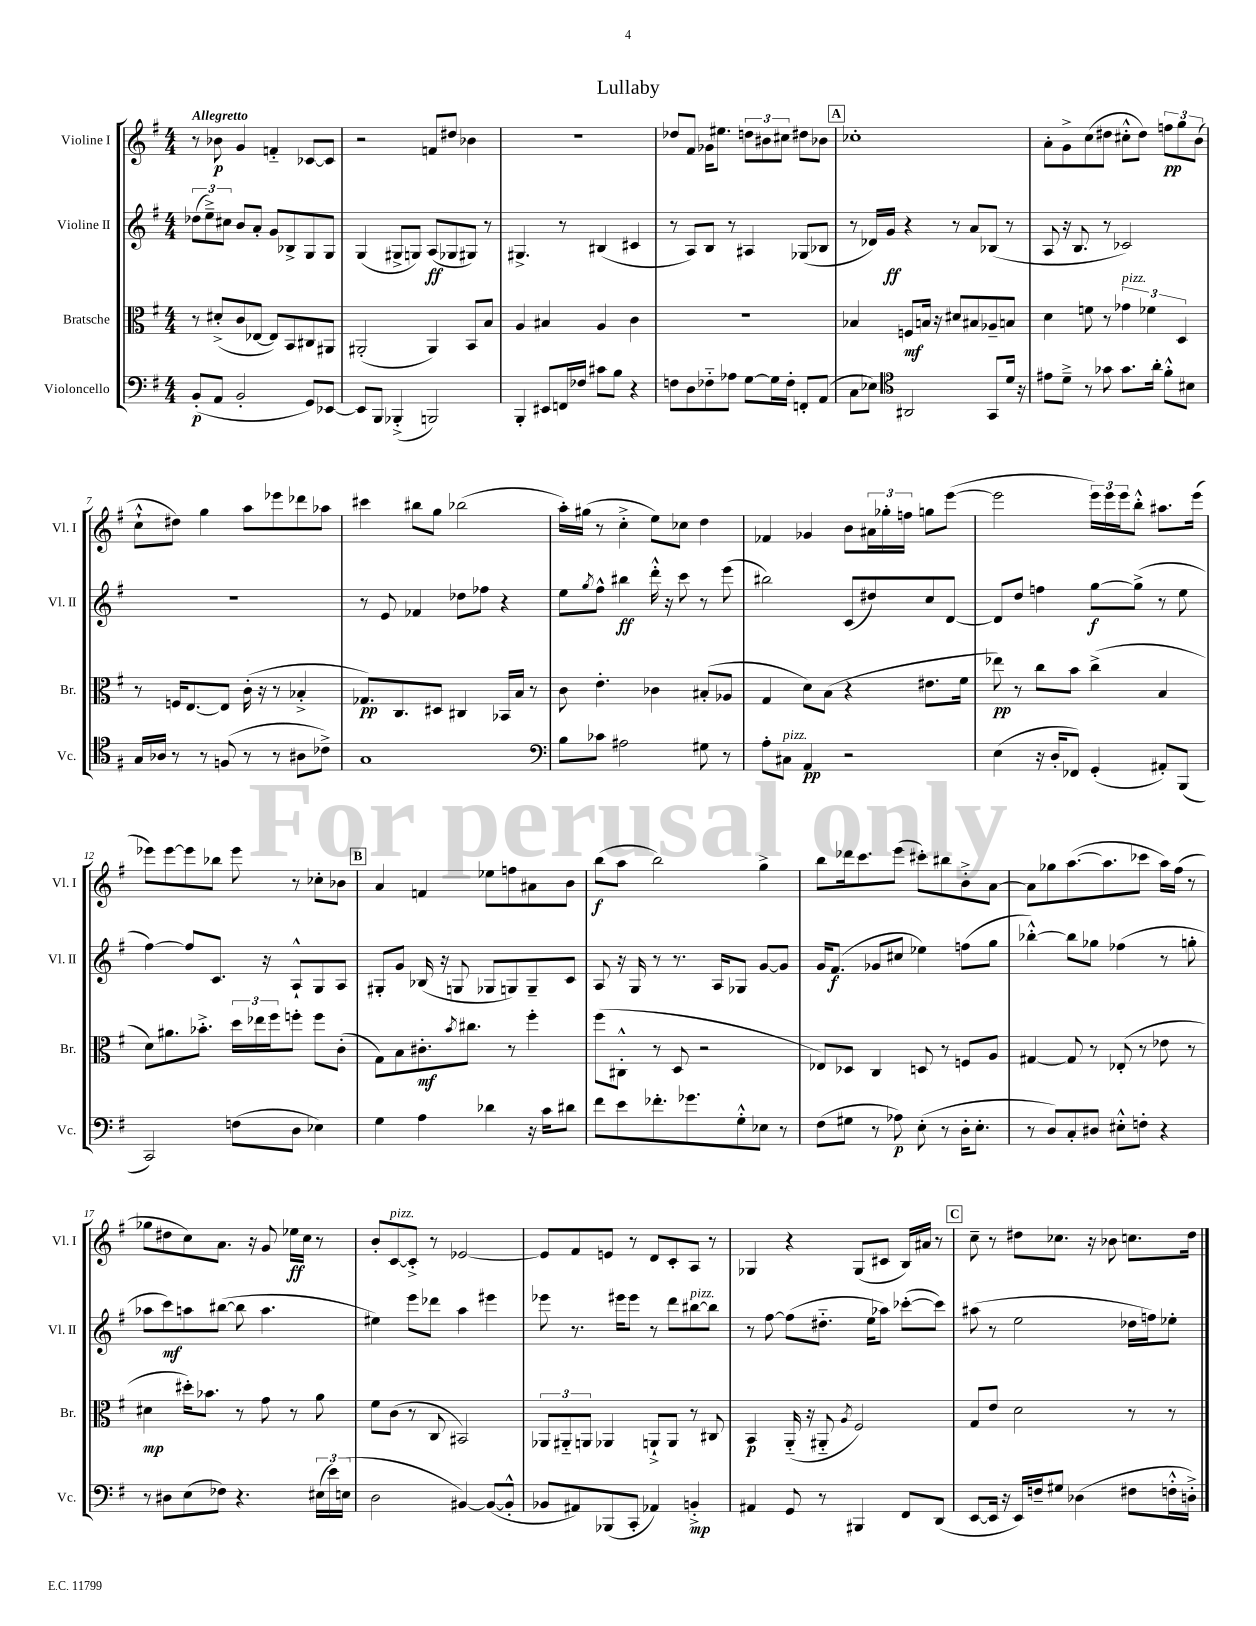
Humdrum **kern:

**kern	**kern	**kern	**kern
*staff4	*staff3	*staff2	*staff1
*clefF4	*clefC3	*clefG2	*clefG2
*k[f#]	*k[f#]	*k[f#]	*k[f#]
*M4/4	*M4/4	*M4/4	*M4/4
(8BB'	8r	(12dd-	8r
.	.	12ee~^)	.
8AA	(8d#'^	.	8b-
.	.	12cc#	.
2BB'	8c	8b	4g
.	[8E-	8a'	.
.	8E-])	8g	4f'~
.	8BB	8B-^	.
8GG)	8C#	8G	[8c-
[8EE-	8AA#	8G	8c-]
=	=	=	=
8EE-]	(2AA#'	(4G	2r
8BBB	.	.	.
(4BBB-'^	.	8G#^	.
.	.	8G)	.
2BBB)	4AA#)	(8A	8f
.	.	8G-	8dd#
.	8BB	8G#)	4b-
.	8B	8r	.
=	=	=	=
4BBB'	4A	4.G#^	1r
8EE#	4B#	.	.
16FF	.	8r	.
16F-	.	.	.
8c#	4A	(4B#	.
8B	.	.	.
4r	4c	4c#	.
=	=	=	=
8F	1r	8r	8dd-
8D	.	8A)	8f#
8F-'~	.	8B	16g-
.	.	.	8.ee#
8A-	.	8r	.
[8G	.	4A#	12dd
.	.	.	12b#
16G]	.	.	.
.	.	.	12cc#
16F-'	.	.	.
8FF'	.	(8G-	8dd#
(8AA	.	8B-	8b-
=	=	=	=
8C	4B-	8r	1cc-'
8E-)	.	16d-)	.
.	.	16g	.
*clefC4	*	*	*
2AA#	8F	4r	.
.	16B	.	.
.	16r	.	.
.	8d#	8r	.
.	8B#	8a	.
8GG	8A-~	(8B-	.
16d	8B	8r	.
16r	.	.	.
=	=	=	=
8e#	4d	8A	8a'
8d~^	.	16r	8g^
.	.	8.B	.
8r	8f	.	(8cc
8g-	8r	8r	8dd#
8.g-	6g-	2c-)	8cc#'^^
.	.	.	8dd#)
.	6f-	.	.
16a'	.	.	.
8f#'^^	.	.	12ff
.	6D	.	12gg
8B#	.	.	.
.	.	.	(12b
=	=	=	=
16G	8r	1r	8cc`^^
16A-	.	.	.
8r	16F	.	8dd#)
.	[8.E	.	.
8r	.	.	4gg
(8F	8E]	.	.
8r	(16c'	.	8aa
.	16r	.	.
8r	8r	.	8eee-
8A#	4B-'^	.	8ddd-
8c-^)	.	.	8aa-
=	=	=	=
1G	8.G-)	8r	4ccc#
.	.	8e	.
.	8.C	.	.
.	.	4f-	8bb#
.	8D#	.	8gg
.	4C#	8dd-	(2bb-
.	.	8ff-	.
.	16BB-	4r	.
.	16B	.	.
.	8r	.	.
=	=	=	=
*clefF4	*	*	*
8B	8c	8ee	16aa')
.	.	.	(16gg#
.	.	8qgg	.
8c-	4.e'	8ff#^^	8r
2A#	.	4bb#	4cc'^
.	4c-	16ddd'^^	8ee)
.	.	16r	.
.	.	8ccc	8cc-
8G#	(8B#'	8r	4dd
8r	8A-	(8eee	.
=	=	=	=
8A'	4G	2bb#)	4f-
8C#	.	.	.
4AA	8d)	.	4g-
.	(8B	.	.
2r	4r	(8c	8b
.	.	8dd#)	24a#
.	.	.	24gg-'
.	.	.	24ff
.	8.e#	8cc	8gg
.	.	[8d	([8eee
.	16f#	.	.
=	=	=	=
(4E	8ee-)	8d]	2eee]
.	8r	8dd	.
16r	8cc	4ff	.
16D'	.	.	.
8FF-)	8b	.	.
(4GG'	(4cc^	[8gg	24eee)
.	.	.	24eee
.	.	.	24eee
.	.	(8gg^]	8bb'^^
8AA#')	4B	8r	8.aa#
(8BBB	.	8ee	.
.	.	.	(16eee
=	=	=	=
2CC)	8d)	[4ff#)	8eee-)
.	8.a#	.	[8eee-
.	.	8ff#]	8eee-]
.	8.b-'^	.	.
.	.	8.c	8bb-
(8F	24dd	.	8eee-
.	24ee-	.	.
.	.	16r	.
.	24ff#	.	.
8D	8ff'	8A`^^	8r
4E-)	8ff	8G	8cc-'
.	(8c'	8A	8b-
=	=	=	=
4G	8G)	8G#'	4a
.	8B	8g	.
4A	8.c#'	(16B-	4f
.	.	16r	.
.	.	8G	.
.	8qb	.	.
.	8.cc#	.	.
4d-	.	8G-	8ee-
.	8r	8G)	8ff
16r	4ff#'	8G~	8a#
16c	.	.	.
8d#	.	8c	8b
=	=	=	=
8f#	(8ff#	8A	(8bb
8e	8C#'^^	16r	8aa
.	.	16G	.
8.f-'	8r	8r	2bb)
.	8D	8.r	.
8.g-	.	.	.
.	2r	.	.
.	.	16A	.
8G'^^	.	8G-	.
8E-	.	[8g	4gg^
8r	.	8g]	.
=	=	=	=
(8F#	8E-)	16g	8bb
.	.	(8.f#	.
8G#	8D-	.	16ddd-
.	.	.	8.ccc
8r	4C	8g-	.
8A-)	.	8cc#	(8eee
(8E'	8D	4ee-)	8ccc#')
8r	8r	.	8bb#
16D'	8F	(8ff	8b'^
8.E'	.	.	.
.	8A	8gg	[8a
=	=	=	=
8r	[4G#	[4bb-'^^)	8a]
8D)	.	.	8gg-
8C'	8G#]	8bb-]	([8.aa
8D#	8r	8gg-	.
.	.	.	8.aa]
8E#'^^	(8E-'	(4ff-	.
8F'	8r	.	8ccc-
4r	8e-	8r	16aa)
.	.	.	(16ff#
.	8r	8gg'	8r
=	=	=	=
8r	4d#	8aa-	8gg-
8D#	.	8ccc)	8dd#
(8E	16dd#')	8aa	8cc)
.	8.b-	.	.
8F-)	.	([8bb#	8.a
4.r	8r	8bb#]	.
.	.	.	16r
.	8g	4.aa	8g
.	8r	.	16ee-
.	.	.	16cc
(24E#	8a	.	8r
24e)	.	.	.
(24E	.	.	.
=	=	=	=
2D	8f#	4ee#)	8b'
.	(8c	.	[8c
.	8r	8eee	8c'^]
.	8C	8ddd-	8r
[4BB#)	2BB#)	4aa	[2e-
(8BB#_	.	4eee#	.
8BB#'^^]	.	.	.
=	=	=	=
8BB-	12AA-	8eee-	8e-]
.	12AA#'~	.	.
8AA#)	.	8.r	8f#
.	12AA	.	.
(8BBB-	4AA-	.	8e
.	.	16eee#	.
8CC'	.	8eee#	8r
4AA-)	8AA`^	8r	8d
.	8AA	8ddd	8c'
4BB'^	8r	[8bb#	8A
.	8C#	8bb#]	8r
=	=	=	=
4AA#	4BB	8r	4G-
.	.	[8ff#	.
8GG	(16AA'~	(8ff#]	4r
.	16r	.	.
8r	8AA#'~	8.dd#'~	.
.	8qA	.	.
4BBB#	2F#)	.	(8G-
.	.	16ee	.
.	.	8aa-)	8c#
8FF#	.	([8ccc-'	16B)
.	.	.	16a#
(8DD	.	8ccc-])	8r
=	=	=	=
[8EE	8G	(8aa#	8cc~
16EE]	8e	8r	8r
16r	.	.	.
16EE)	2d	2ee	8dd#
16F~	.	.	.
8G#	.	.	8.cc-
(4D-	.	.	.
.	.	.	16r
.	.	.	8b-
8F#	8r	16dd-	8.cc
.	.	16ff)	.
16F'^^	8r	8ee-'	.
16D'^)	.	.	16dd#
==	==	==	==
*-	*-	*-	*-
